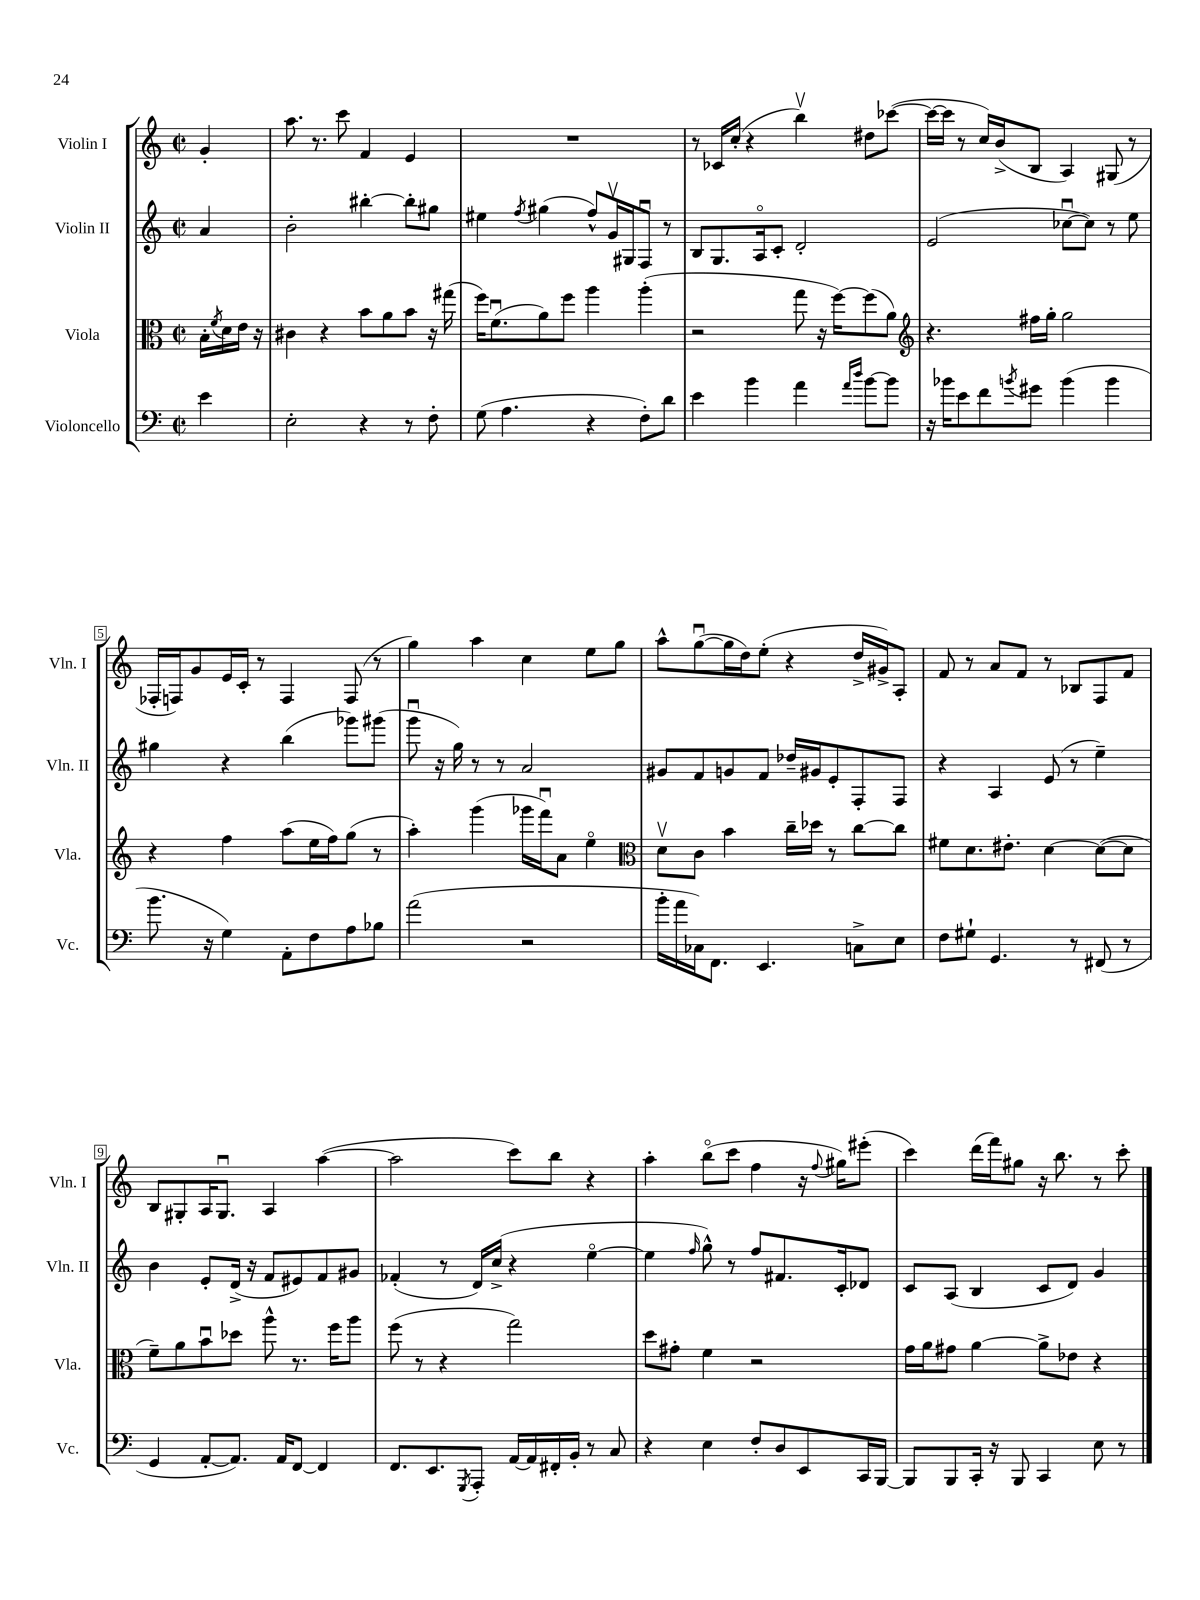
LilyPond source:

<<
\new StaffGroup <<
\new Staff = "s0" \with { instrumentName = "Violin I" shortInstrumentName = "Vln. I" } {
    \clef treble \key c \major \defaultTimeSignature \time 2/2 \partial 4
    g'4-. |
    a''8. r8. c'''8 f'4 e'4 |
    R1 |
    r8 ces'16 c''16-.( r4 b''4\upbow) dis''8 ces'''8~( |
    ces'''16~ ces'''16 r8 c''16) b'16->( b8 a4) gis8( r8 |
    fes16-. f16) g'8 e'16 c'16-. r8 f4 f8( r8 |
    g''4) a''4 c''4 e''8 g''8 |
    a''8-^ g''8~\downbow( g''16 d''16) e''8-.( r4 d''16-> gis'16->) a8-. |
    f'8 r8 a'8 f'8 r8 bes8 f8 f'8 |
    b8 gis8-. a16 gis8.\downbow a4 a''4~( |
    a''2 c'''8) b''8 r4 |
    a''4-. b''8\flageolet( c'''8 f''4 r16 \appoggiatura { f''8 } gis''16) eis'''8-.( |
    c'''4) d'''16( f'''16) gis''8 r16 b''8. r8 c'''8-. \bar "|." |
}
\new Staff = "s1" \with { instrumentName = "Violin II" shortInstrumentName = "Vln. II" } {
    \clef treble \key c \major \defaultTimeSignature \time 2/2 \partial 4
    a'4 |
    b'2-. bis''4~-. bis''8-. gis''8 |
    eis''4 \acciaccatura { f''8 } gis''4( f''8-^) g'16\upbow gis16 f8\downbow r8 |
    b8 g8. a16\flageolet c'8-. d'2-. |
    e'2( ces''8~\downbow ces''8) r8 e''8 |
    gis''4 r4 b''4( ges'''8) gis'''8( |
    g'''8\downbow r16 g''16) r8 r8 a'2 |
    gis'8 f'8 g'8 f'8 des''16-- gis'16 e'8-. f8-. f8 |
    r4 a4 e'8( r8 e''4--) |
    b'4 e'8-. d'16->( r16 f'8 eis'8) f'8 gis'8 |
    fes'4-.( r8 d'16) c''16->( r4 e''4~\flageolet |
    e''4 \grace { f''16 } g''8-^) r8 f''8 fis'8. c'16-. des'8 |
    c'8 a8( b4 c'8 d'8) g'4 \bar "|." |
}
\new Staff = "s2" \with { instrumentName = "Viola" shortInstrumentName = "Vla." } {
    \clef alto \key c \major \defaultTimeSignature \time 2/2 \partial 4
    b16-. \acciaccatura { f'8 } d'16 e'16 r16 |
    cis'4 r4 b'8 a'8 b'8 r16 gis''16( |
    f''16) f'8.\downbow( a'8) f''8 a''4 a''4-.( |
    r2 g''8 r16 f''16~) f''8( a'8) |
    \clef treble r4. fis''16 g''16-. g''2 |
    r4 f''4 a''8( e''16 f''16) g''8( r8 |
    a''4-.) g'''4( ges'''16 f'''16\downbow) a'8 e''4\flageolet |
    \clef alto d'8\upbow c'8 b'4 c''16-- des''16 r8 c''8~ c''8 |
    fis'8 d'8. eis'8.-. d'4~ d'8~( d'8 |
    f'8--) a'8 b'8\downbow des''8 a''8-^ r8. f''16 a''8 |
    f''8( r8 r4 g''2) |
    d''8 gis'8-. f'4 r2 |
    g'16 a'16 gis'8 a'4~ a'8-> ees'8 r4 \bar "|." |
}
\new Staff = "s3" \with { instrumentName = "Violoncello" shortInstrumentName = "Vc." } {
    \clef bass \key c \major \defaultTimeSignature \time 2/2 \partial 4
    e'4 |
    e2-. r4 r8 f8-. |
    g8( a4. r4 f8-.) d'8 |
    e'4 b'4 a'4 \grace { a'16 d''16 } b'8~ b'8 |
    r16 bes'16 e'8 f'8 \acciaccatura { b'8 } gis'8 b'4( b'4 |
    b'8. r16 g4) a,8-. f8 a8 bes8 |
    a'2( r2 |
    b'16-. a'16 ces16) f,8. e,4. c8-> e8 |
    f8 gis8-! g,4. r8 fis,8( r8 |
    g,4 a,8~-. a,8.) a,16 f,8~ f,4 |
    f,8. e,8. \acciaccatura { g,,8 } a,,8-. a,16~ a,16 fis,16-. b,16-. r8 c8 |
    r4 e4 f8-. d8 e,8 c,16 b,,16~ |
    b,,8 b,,8 c,16-. r16 b,,8 c,4 e8 r8 \bar "|." |
}
>>
>>
\layout { \context { \Score \override BarNumber.stencil = #(make-stencil-boxer 0.1 0.3 ly:text-interface::print) } }
